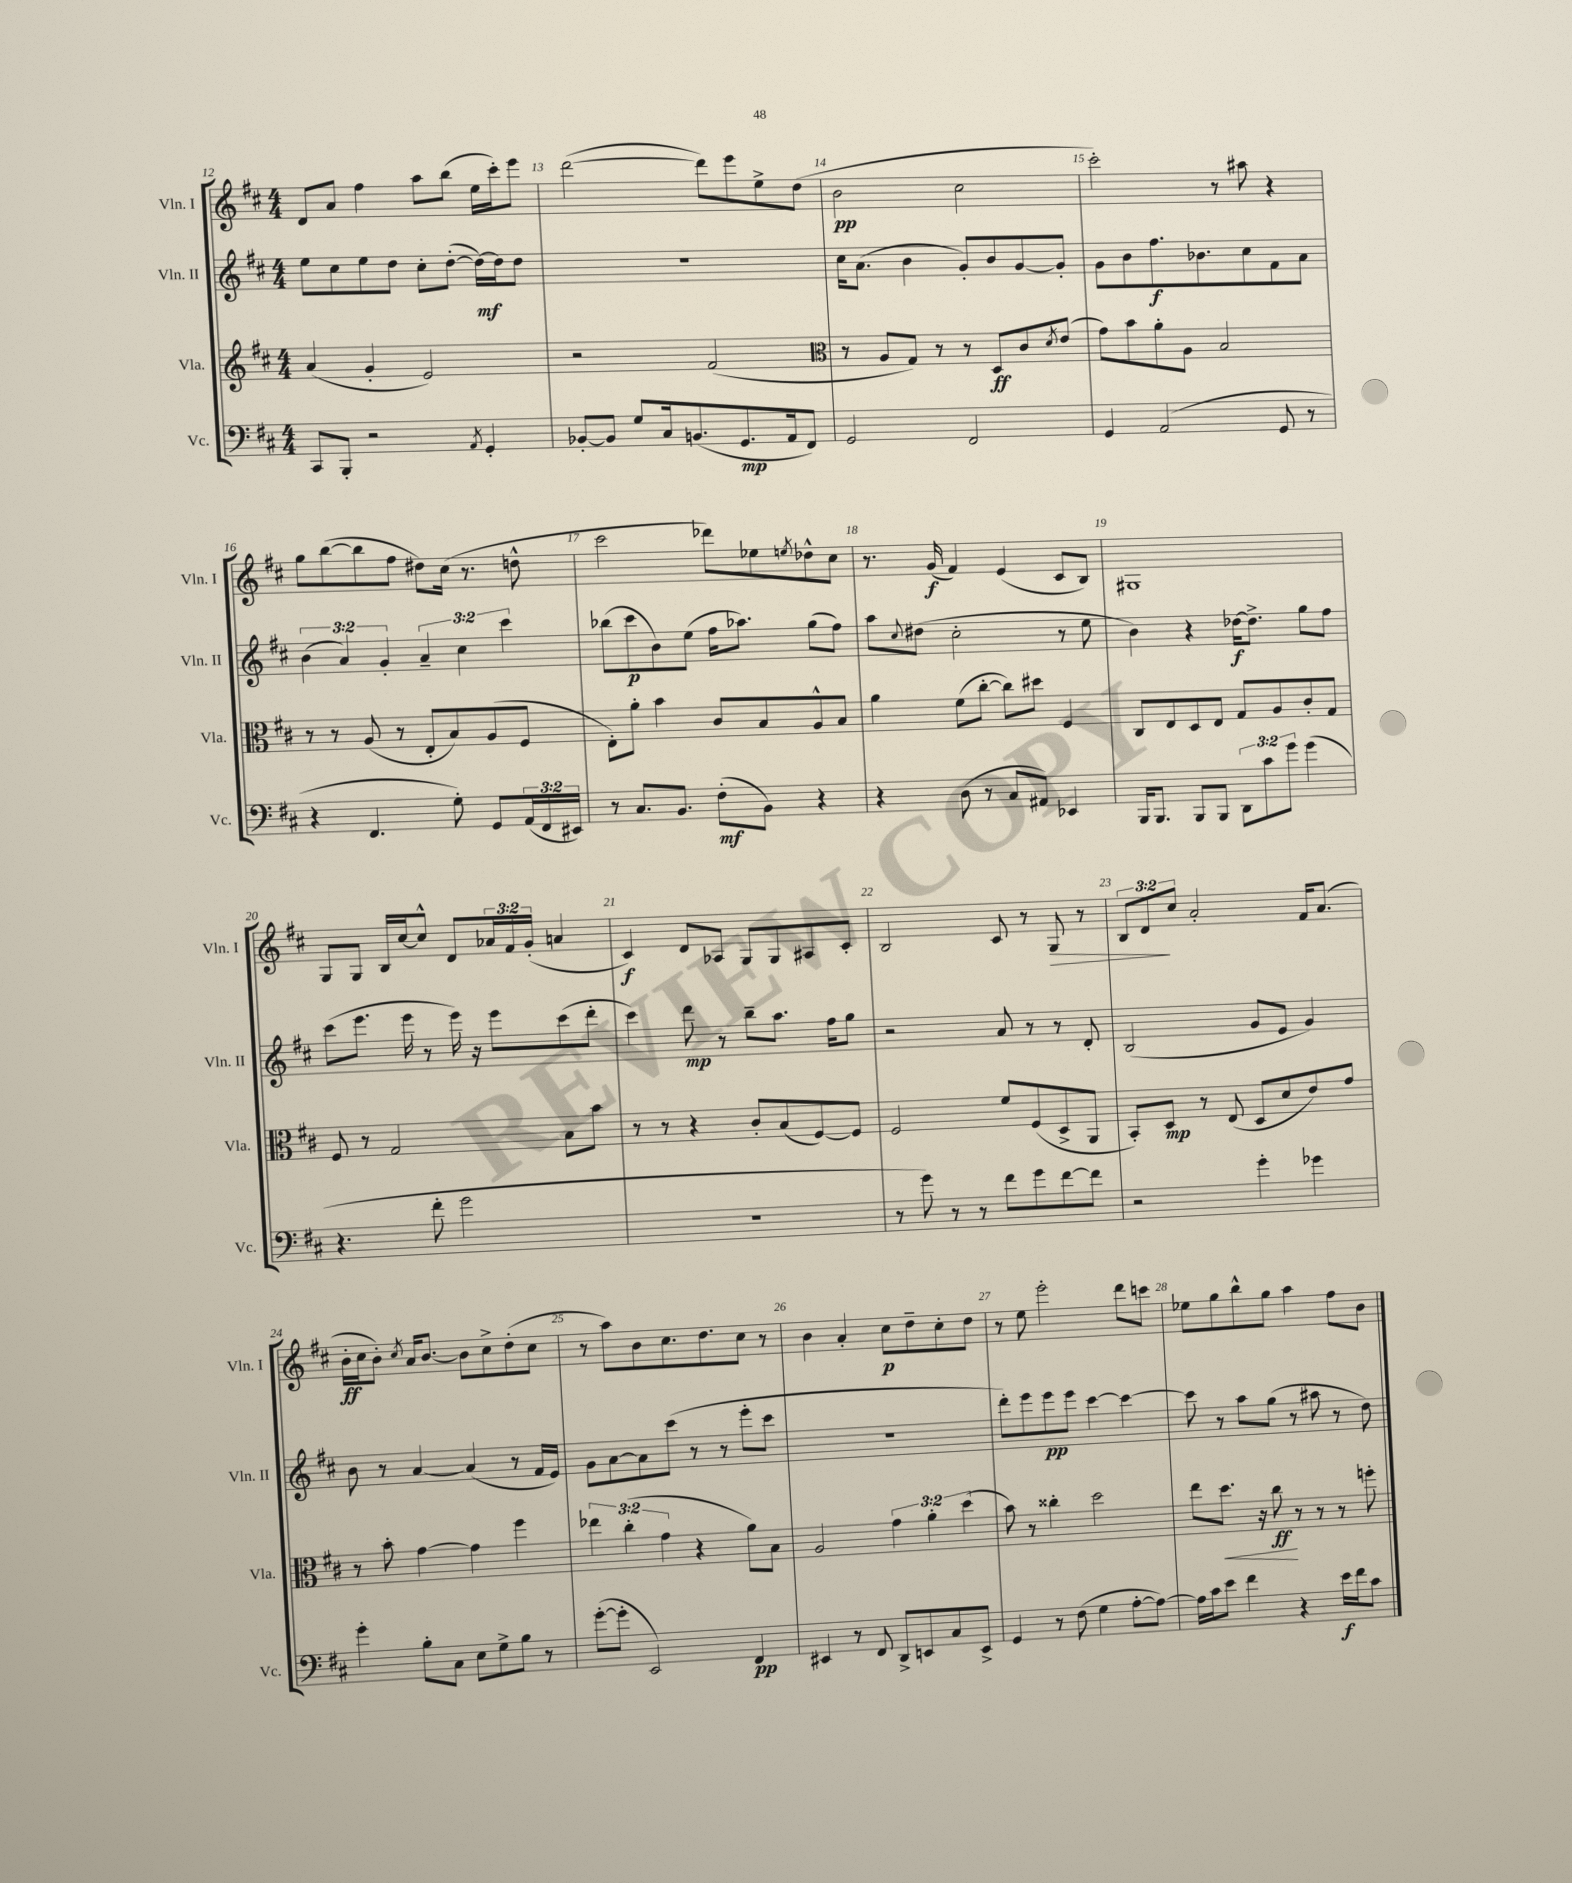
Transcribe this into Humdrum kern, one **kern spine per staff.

**kern	**kern	**kern	**kern
*staff4	*staff3	*staff2	*staff1
*clefF4	*clefG2	*clefG2	*clefG2
*k[f#c#]	*k[f#c#]	*k[f#c#]	*k[f#c#]
*M4/4	*M4/4	*M4/4	*M4/4
8CC#	(4a	8ee	8d
8BBB'	.	8cc#	8a
2r	4g'	8ee	4ff#
.	.	8dd	.
.	2e)	8cc#'	8aa
.	.	([8dd'	(8bb
8qAA	.	.	.
4GG'	.	16dd_)	16ee
.	.	16dd]	16ccc#')
.	.	8dd	8eee
=	=	=	=
[8BB-'	2r	1r	([2ddd
8BB-]	.	.	.
8G	.	.	.
16C#	.	.	.
(8.BB	.	.	.
.	(2f#	.	8ddd])
8.GG	.	.	8eee
.	.	.	8ee^
16AA	.	.	.
8FF#)	.	.	(8dd
=	=	=	=
*	*clefC3	*	*
2GG	8r	16cc#	2b
.	.	(8.a	.
.	8A	.	.
.	8G)	4b	.
.	8r	.	.
2FF#	8r	8g')	2cc#
.	8D	8b	.
.	8c#	[8g	.
.	8qd	.	.
.	(8e	8g']	.
=	=	=	=
4GG	8g)	8g	2ccc#')
.	8b	8b	.
(2AA	8a'	8.ff#	.
.	8A	.	.
.	.	8.b-	.
.	2B	.	8r
.	.	8cc#	8aa#
8GG	.	8f#	4r
8r	.	8a	.
=	=	=	=
4r	8r	(6b	8gg
.	8r	.	([8bb
.	.	6a)	.
4.FF#	(8A	.	8bb]
.	.	6g'	.
.	8r	.	8ff#
.	8E'	6a~	8dd#)
8G')	8B)	.	(16cc#
.	.	6cc#	.
.	.	.	8.r
8GG	(8A	.	.
.	.	6ccc#	.
(24AA	8F#	.	8dd^^
24FF#	.	.	.
24EE#)	.	.	.
=	=	=	=
8r	8E')	(8bb-	2ccc#
8.C#	8a'	8ccc#	.
.	4b	8b)	.
8.BB	.	.	.
.	.	(8ee	.
(8F#'	8c#	16ff#	8ddd-)
.	.	8.aa-)	.
8BB)	8B	.	8ee-
.	.	.	8qee
4r	8A^^	(8gg	8dd-^^
.	8B	8ff#)	8cc#
=	=	=	=
4r	4a	8aa	8.r
.	.	8qqcc#	.
.	.	(8dd#	.
.	.	.	(16g
(8D	(8f#	2cc#'	4f#)
8r	[8cc#'	.	.
8C#	8cc#])	.	(4e
8AA#)	8dd#	.	.
4EE-	4F#	8r	8c#
.	.	8ee	8B)
=	=	=	=
16BBB	8C#	4b)	1G#
8.BBB	.	.	.
.	8E	.	.
8BBB	8D	4r	.
8BBB	8E	.	.
12DD	8G	[16dd-	.
.	.	8.dd-^]	.
12c#	.	.	.
.	8A	.	.
12g	.	.	.
(4g	8c#'	8gg	.
.	8G	8ff#	.
=	=	=	=
4.r	8F#	(8ccc#	8G
.	8r	8.eee	8G
.	2G	.	16B
.	.	16eee	[16cc#
8f#'	.	8r	8cc#^^]
2g	.	16eee)	8d
.	.	16r	.
.	.	8eee	24a-
.	.	.	24f#
.	.	.	(24g'
.	8B	(8ccc#	4a
.	8b	8ddd'	.
=	=	=	=
1r	8r	4ccc#)	4c#)
.	8r	.	.
.	4r	8ddd	8d
.	.	8r	8A-
.	8c#'	8bb~	8G
.	(8B	8.aa	8G
.	[8F#)	.	8A#
.	.	16ff#	.
.	8F#]	8gg	8c#'
=	=	=	=
8r	2F#	2r	2B
8g)	.	.	.
8r	.	.	.
8r	.	.	.
8f#	8f#	8a	8c#
8g	(8F#	8r	8r
[8f#	8D^	8r	8G
8f#]	8AA	8d'	8r
=	=	=	=
2r	8BB')	(2B	12B
.	.	.	12d
.	8D	.	.
.	.	.	12cc#
.	8r	.	2a'
.	(8E	.	.
4g'	8D	8g	.
.	8d	8e	.
4g-	8e)	4g)	16f#
.	.	.	(8.a
.	8g	.	.
=	=	=	=
4g'	8r	8b	16b'
.	.	.	16cc#
.	8b'	8r	8b')
.	.	.	8qcc#
8B'	[4g	[4a	16a
.	.	.	[8.b
8C#	.	.	.
8E	4g]	(4a]	8b]
8G^	.	.	8cc#^
8B	4ff#	8r	(8dd'
8r	.	16f#	8cc#
.	.	16e)	.
=	=	=	=
([8g'	6ee-	8g	8r
8g']	.	[8a	8aa)
.	(6cc#'	.	.
2EE)	.	8a]	8b
.	6g	.	.
.	.	(8ccc#	8.cc#
.	4r	8r	.
.	.	.	8.dd
.	.	8r	.
4FF#	8a)	8eee'	8cc#
.	8B	8ccc#	8r
=	=	=	=
4EE#	2A	1r	4b
8r	.	.	4a'
8FF#	.	.	.
8DD^	6g	.	8cc#
8EE	.	.	8dd~
.	6a'	.	.
8C#	.	.	8cc#'
.	(6dd	.	.
8EE^	.	.	8dd
=	=	=	=
4GG	8b)	8ddd')	8r
.	8r	8eee	8ee
8r	4cc##'	8eee	2eee'
(8F#	.	8eee	.
4G	2dd	[4ccc#	.
[8A'	.	4ccc#_	8ddd
8A_)	.	.	8ccc
=	=	=	=
16A]	8ee	8ccc#]	8ee-
16c#	.	.	.
8e	8.dd	8r	8gg
4f#	.	8aa	8bb^^
.	16r	.	.
.	8cc#	(8gg	8gg
4r	8r	8r	4aa
.	8r	8aa#	.
16e	8r	8r	8ff#
16f#	.	.	.
8c#	8ff'	8dd)	8b
==	==	==	==
*-	*-	*-	*-
